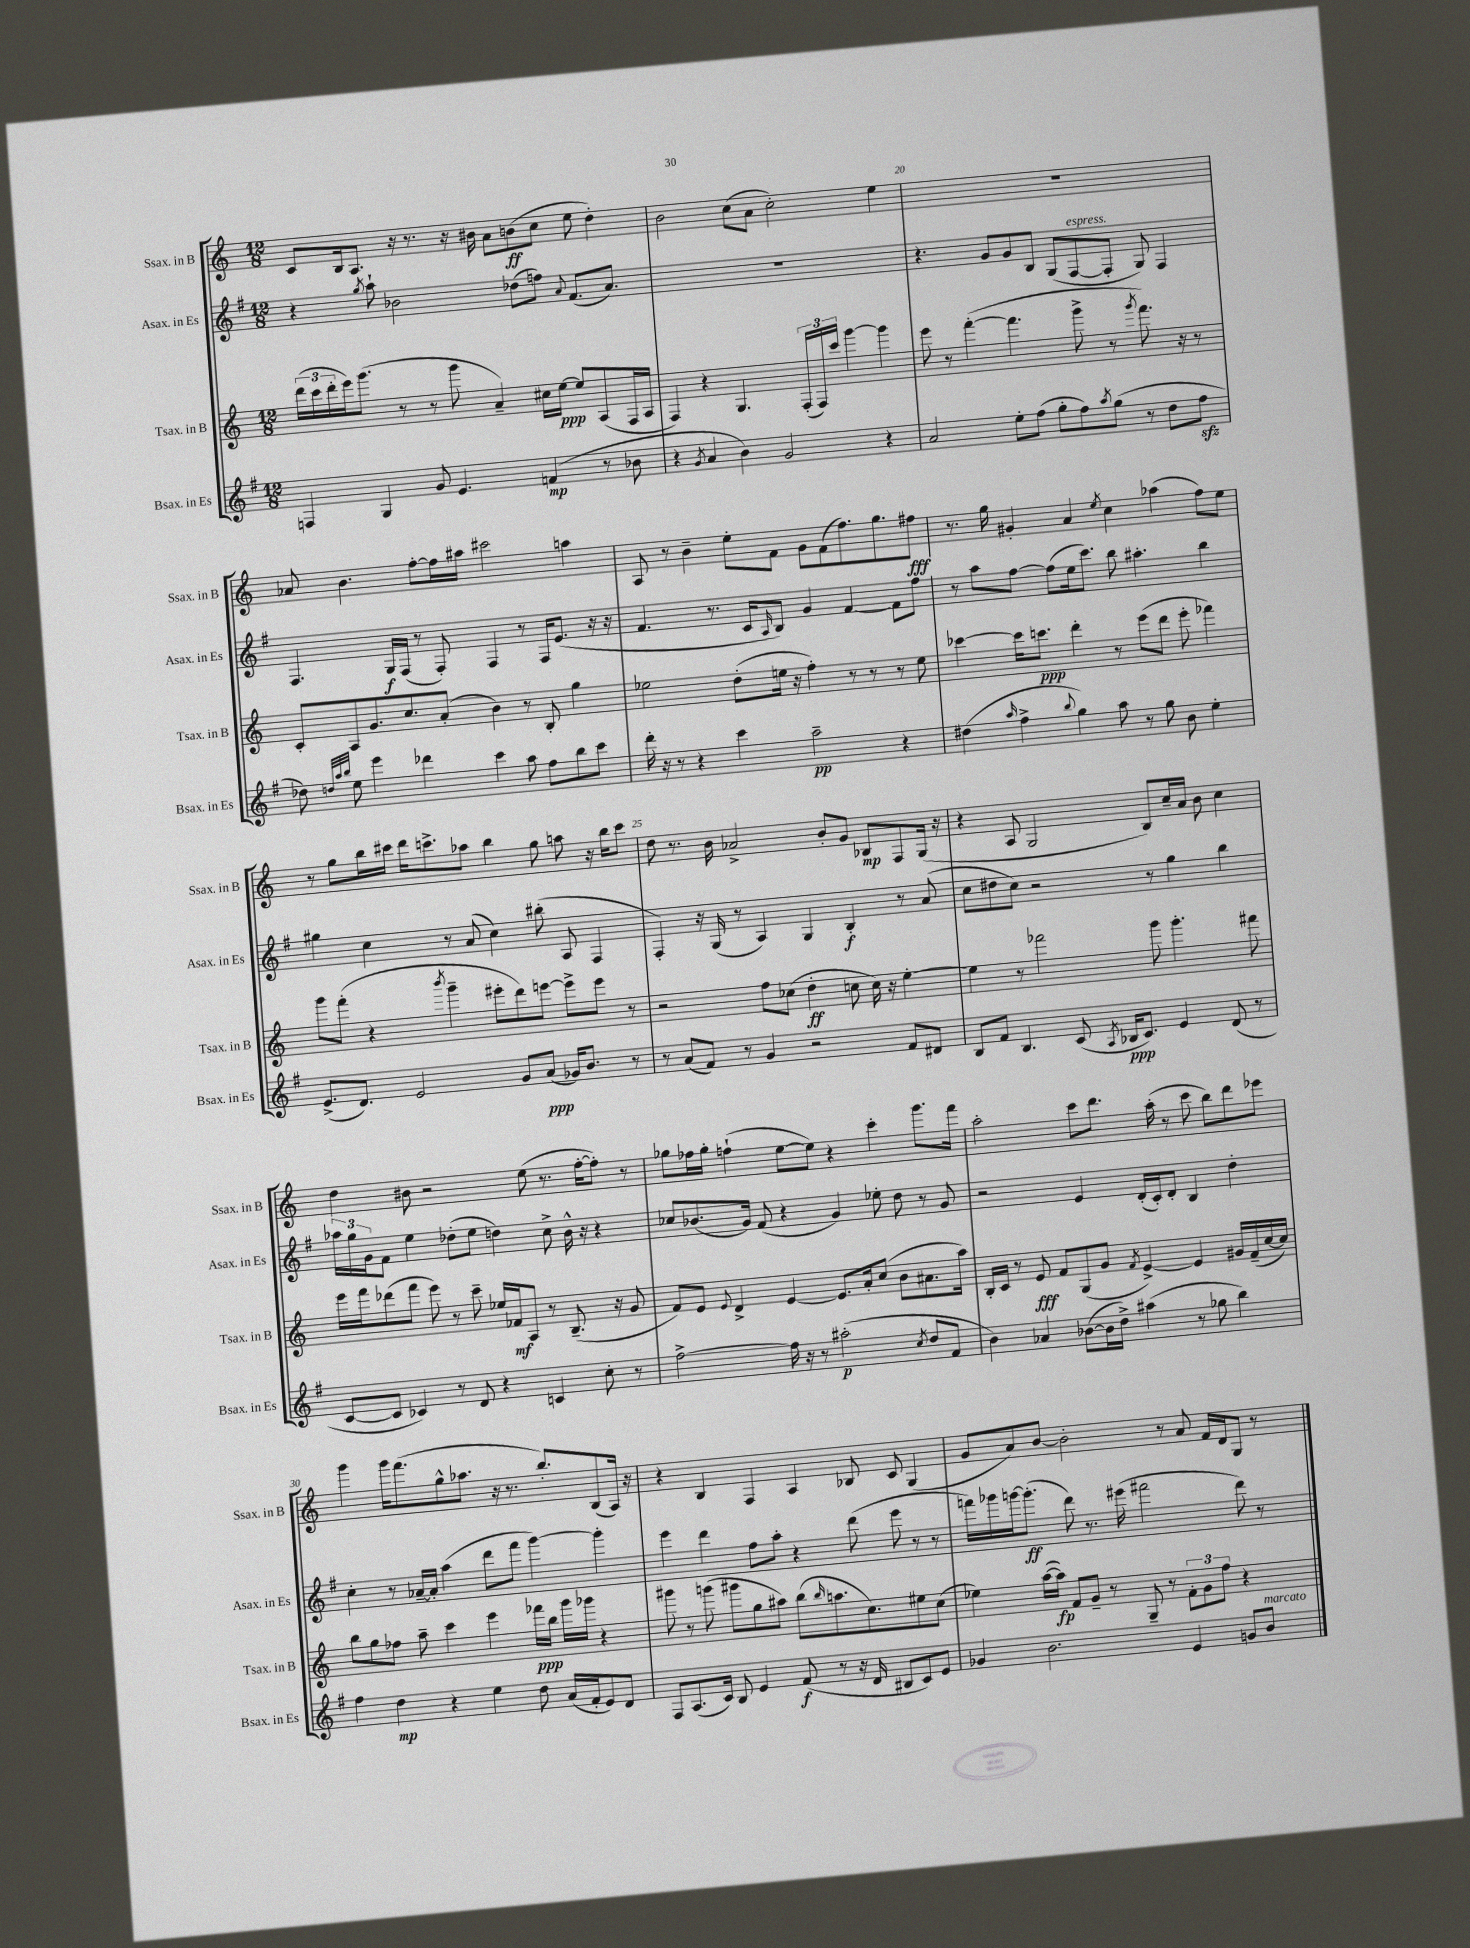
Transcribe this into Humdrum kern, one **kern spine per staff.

**kern	**dynam	**kern	**dynam	**kern	**dynam	**kern	**dynam
*part4	*part4	*part3	*part3	*part2	*part2	*part1	*part1
*staff4	*staff4	*staff3	*staff3	*staff2	*staff2	*staff1	*staff1
*I"Bsax. in Es	*	*I"Tsax. in B	*	*I"Asax. in Es	*	*I"Ssax. in B	*
*I'Bsax. in Es	*	*I'Tsax. in B	*	*I'Asax. in Es	*	*I'Ssax. in B	*
*clefG2	*	*clefG2	*	*clefG2	*	*clefG2	*
*k[f#]	*	*k[]	*	*k[f#]	*	*k[]	*
*M12/8	*	*M12/8	*	*M12/8	*	*M12/8	*
=18	=18	=18	=18	=18	=18	=18	=18
4Fn/	.	(24ddd\LL	.	4r	.	8c/L	.
.	.	24ccc\	.	.	.	.	.
.	.	24ddd'\	.	.	.	.	.
.	.	16eee\J)	.	.	.	16B/k	.
.	.	(8.ggg\J	.	.	.	8.A/J	.
.	.	.	.	8qgg/	.	.	.
4G/	.	.	.	8aa`\	.	.	.
.	.	8r	.	2b-X\	.	16r	.
.	.	.	.	.	.	8.r	.
8g/	.	8r	.	.	.	.	.
4.e/	.	8ggg\	.	.	.	16r	.
.	.	.	.	.	.	16b#X\	.
.	.	4a~/)	.	.	.	8a\L	.
.	.	.	.	(8dd-X\L	.	(8bn\	ff
(4fn/	mp	16cc#X\LL	.	8ffn\J)	.	8cc\J	.
.	.	[16ee\JJ	ppp	.	.	.	.
.	.	.	.	8qqa/	.	.	.
.	.	8ee/L]	.	(8.f#/L	.	8ee\	.
8r	.	(8A/	.	.	.	4dd'\)	.
.	.	.	.	8.a/J)	.	.	.
8b-X\	.	16F/L	.	.	.	.	.
.	.	16A/JJ	.	.	.	.	.
=19	=19	=19	=19	=19	=19	=19	=19
4r	.	4F/)	.	1.r	.	2b\	.
8qg/	.	.	.	.	.	.	.
4a/	.	4r	.	.	.	.	.
4b\)	.	4.G/	.	.	.	(8cc\L	.
.	.	.	.	.	.	8a\J	.
2g/	.	.	.	.	.	2cc'\)	.
.	.	(24F'/LL	.	.	.	.	.
.	.	24F/)	.	.	.	.	.
.	.	24ccc/JJ	.	.	.	.	.
.	.	[4ggg\	.	.	.	.	.
4r	.	4ggg\]	.	.	.	4ee\	.
=20	=20	=20	=20	=20	=20	=20	=20
2a/	.	8eee\	.	4.r	.	1.r	.
.	.	8r	.	.	.	.	.
.	.	([4fff'\	.	.	.	.	.
.	.	.	.	8g/L	.	.	.
8ee'\L	.	4.fff\]	.	8g/	.	.	.
(8ff#\J	.	.	.	8B/J	.	.	.
8gg'\L	.	.	.	(8G/L	.	.	.
!	!	!	!	!LO:TX:a:i:t=espress.	!	!	!
8ff#\)	.	8ggg^\	.	[8F#/	.	.	.
8qaa/	.	.	.	.	.	.	.
(8gg\J	.	8r	.	8F#'/J]	.	.	.
.	.	8qggg/	.	.	.	.	.
8r	.	8.fff\)	.	8G/)	.	.	.
8dd\L	.	.	.	4F#/	.	.	.
.	.	16r	.	.	.	.	.
8ff#zz\J	.	8r	.	.	.	.	.
!!LO:LB:g=z
=21	=21	=21	=21	=21	=21	=21	=21
8dd-X\)	.	8c'/L	.	4.F#/	.	8a-X/	.
32qqddn/LLL	.	.	.	.	.	.	.
32qqaa/	.	.	.	.	.	.	.
32qqbb/JJJ	.	.	.	.	.	.	.
8ee\	.	8A/	.	.	.	4.b\	.
4eee\	.	8.g/	.	.	.	.	.
.	.	.	.	16G/LL	f	.	.
.	.	8.cc/	.	(16F#/JJ	.	.	.
4ddd-X\	.	.	.	8r	.	[8ff'\L	.
.	.	(8a'/J	.	8F#'/)	.	16ff\L]	.
.	.	.	.	.	.	16aa#X\JJ	.
4ccc\	.	4b\)	.	4F#/	.	2ccc#X\	.
8aa\	.	8r	.	8r	.	.	.
8ff#\L	.	8B'/	.	16F#/KL	.	.	.
.	.	.	.	(8.e/J	.	.	.
8bb\	.	4gg\	.	.	.	4aan\	.
8ccc\J	.	.	.	16r	.	.	.
.	.	.	.	16r	.	.	.
=22	=22	=22	=22	=22	=22	=22	=22
16ddd'\	.	2ee-X\	.	4.f#/	.	8A/	.
16r	.	.	.	.	.	.	.
8r	.	.	.	.	.	8r	.
4r	.	.	.	.	.	4b~\	.
.	.	.	.	8.r	.	.	.
4ccc\	.	(8dd'\L	.	.	.	8ee'\L	.
.	.	.	.	16c/KL	.	.	.
.	.	.	.	16qqA/	.	.	.
.	.	16een\Jk	.	8B/J)	.	8f\J	.
.	.	16r	.	.	.	.	.
2aa~\	pp	4ff'\)	.	4g/	.	8g\L	.
.	.	.	.	.	.	(8f\	.
.	.	8r	.	[4f#/	.	8.ff\)	.
.	.	8r	.	.	.	.	.
.	.	.	.	.	.	8.gg\	.
4r	.	8r	.	8f#\L]	.	.	.
.	.	8ee\	.	8ff#\J	.	8ff#X\J	fff
=23	=23	=23	=23	=23	=23	=23	=23
(4dd#X\	.	[4ccc-X\	.	8r	.	8.r	.
.	.	.	.	8aa\L	.	.	.
.	.	.	.	.	.	16gg\	.
16qqaa/	.	.	.	.	.	.	.
4ff#^\	.	16ccc-\KL]	.	[8ff#\J	.	4g#X'/	.
.	.	8.cccn\J	ppp	.	.	.	.
.	.	.	.	(8ff#\L]	.	.	.
8qqbb/	.	.	.	.	.	.	.
4gg\)	.	4ddd'\	.	16ee\k	.	4a/	.
.	.	.	.	8.ccc\J)	.	.	.
.	.	.	.	.	.	8qee/	.
8aa\	.	8r	.	8bb\	.	4cc\	.
8r	.	(8eee\L	.	4.aa#X'\	.	.	.
8gg\	.	8ddd\J	.	.	.	(4aa-X\	.
8b\	.	8eee'\	.	.	.	.	.
4ee'\	.	4fff-X\)	.	4bb\	.	8ff\L)	.
.	.	.	.	.	.	8ee\J	.
!!LO:LB:g=z
=24	=24	=24	=24	=24	=24	=24	=24
(8.e^/L	.	8ggg\L	.	4gg#X\	.	8r	.
.	.	(8fff'\J	.	.	.	8gg\L	.
8.d/J)	.	.	.	.	.	.	.
.	.	4r	.	4cc\	.	16bb\L	.
.	.	.	.	.	.	16ccc#X\JJ	.
2e/	.	.	.	.	.	16ddd\KL	.
.	.	.	.	.	.	8.cccn^\	.
.	.	8qbbb/	.	.	.	.	.
.	.	4ggg~\	.	8r	.	.	.
.	.	.	.	(8a/	.	8aa-X\J	.
.	.	8eee#X'\L	.	4cc\)	.	4bb\	.
8g/L	.	8ddd\)	.	.	.	.	.
(8a/J	ppp	[8eeen\J	.	(8bb#X'\	.	8gg\	.
16g-X/KL)	.	8eee^\L]	.	8A/	.	8aan\	.
8.b/J	.	.	.	.	.	.	.
.	.	8eee\J	.	4F#/	.	16r	.
.	.	.	.	.	.	16bb\KL	.
8r	.	8r	.	.	.	8ccc\J	.
=25	=25	=25	=25	=25	=25	=25	=25
8r	.	2r	.	4F#'/)	.	8dd\	.
(8a/L	.	.	.	.	.	8.r	.
8f#/J)	.	.	.	16r	.	.	.
.	.	.	.	(16G/	.	16b\	.
8r	.	.	.	8r	.	2a-X^/	.
4g/	.	8ff\L	.	4A/)	.	.	.
.	.	(8cc-X\J	.	.	.	.	.
2r	.	4dd'\	ff	4G/	.	.	.
.	.	.	.	.	.	8b'/L	.
.	.	8ccn\	.	4B'/	f	8g/J	.
.	.	16cc\)	.	.	.	8B-X/L	mp
.	.	16r	.	.	.	.	.
8f#/L	.	[4ee'\	.	8r	.	8F/	.
8d#X/J	.	.	.	(8a/	.	(16G/Jk	.
.	.	.	.	.	.	16r	.
=26	=26	=26	=26	=26	=26	=26	=26
8B/L	.	4ee\]	.	8cc\L	.	4r	.
8f#/J	.	.	.	8dd#X\	.	.	.
4.B/	.	8r	.	8cc\J)	.	8A/	.
.	.	2fff-X\	.	2r	.	2G/	.
(8c/	.	.	.	.	.	.	.
8qA/	.	.	.	.	.	.	.
16B-X/KL	ppp	.	.	.	.	.	.
8.c/J)	.	.	.	.	.	.	.
.	.	8ggg\	.	8r	.	8B/L)	.
4e/	.	4.ggg'\	.	4gg\	.	16cc~/L	.
.	.	.	.	.	.	16a/JJ	.
.	.	.	.	.	.	8b\	.
(8d/	.	.	.	4bb\	.	4cc\	.
8r	.	8fff#X\	.	.	.	.	.
!!LO:LB:g=z
=27	=27	=27	=27	=27	=27	=27	=27
[8c/L	.	16eee\LL	.	24aa-X\LL	.	4dd\	.
.	.	.	.	24gg\	.	.	.
.	.	16fff\J	.	.	.	.	.
.	.	.	.	24g\J	.	.	.
8c/J]	.	(8ddd-X\	.	8f#\J	.	.	.
4c-X/)	.	8fff\J	.	4ee\	.	8b#X\	.
.	.	8eee\)	.	.	.	2r	.
8r	.	8r	.	(8dd-X'\L	.	.	.
8d/	.	8ccc~\	.	8ee\J	.	.	.
4r	.	16ee-X/LL	.	4ddn\)	.	.	.
.	.	16f-X/J	mf	.	.	.	.
.	.	8A/J	.	.	.	(8ee\	.
4cn/	.	8r	.	8cc^\	.	8.r	.
.	.	(8.B~/	.	16b^^\	.	.	.
.	.	.	.	16r	.	[16ff'\KL	.
8cc'\	.	.	.	4r	.	8ff'\J])	.
.	.	16r	.	.	.	.	.
8r	.	8g/	.	.	.	8r	.
=28	=28	=28	=28	=28	=28	=28	=28
[2ff#^\	.	8f/L)	.	8cc-X/L	.	8gg-X\L	.
.	.	8e/J	.	(8.b-X/	.	16ff-X\L	.
.	.	.	.	.	.	16gg-'\JJ	.
.	.	8qqe/	.	.	.	.	.
.	.	4d^/	.	.	.	(4ffn`\	.
.	.	.	.	16g/Jk)	.	.	.
.	.	.	.	(8f#/	.	.	.
16ff#\]	.	[4e/	.	4r	.	[8ee\L	.
16r	.	.	.	.	.	.	.
8r	.	.	.	.	.	8ee\J])	.
(2aa#X'\	p	8.e/L]	.	4g/)	.	4r	.
.	.	16a'/k	.	.	.	.	.
.	.	(8cc/J	.	8ee-X'\	.	4ccc'\	.
.	.	8b\L	.	8dd\	.	.	.
8qcc/	.	.	.	.	.	.	.
8dd/L	.	8.a#X\	.	8r	.	8.ggg\L	.
8f#/J	.	.	.	8g/	.	.	.
.	.	16aa\Jk)	.	.	.	16fff\Jk	.
=29	=29	=29	=29	=29	=29	=29	=29
4b\)	.	16B'/LL	.	2r	.	2aa'\	.
.	.	16c/JJ	.	.	.	.	.
.	.	8r	.	.	.	.	.
4a-X/	.	8e/	fff	.	.	.	.
.	.	8f/L	.	.	.	.	.
([8b-X\L	.	(8G/	.	4e/	.	8ccc\L	.
16b-\L]	.	8g/J	.	.	.	8.ddd\J	.
16dd^\JJ)	.	.	.	.	.	.	.
.	.	8qf/	.	.	.	.	.
(4aa#X\	.	[4e^/)	.	(16d'/LL	.	.	.
.	.	.	.	16c'/J)	.	(16aa'\	.
.	.	.	.	8d'/J	.	8r	.
8r	.	4e/]	.	4B/	.	8ccc\	.
8gg-X\	.	.	.	.	.	8bb\L)	.
4bb\)	.	16g#X/LL	.	4dd'\	.	8ddd\	.
.	.	(16f~/	.	.	.	.	.
.	.	[16cc/	.	.	.	8eee-X\J	.
.	.	16cc/JJ])	.	.	.	.	.
!!LO:LB:g=z
=30	=30	=30	=30	=30	=30	=30	=30
4ff#\	.	8bb\L	.	4cc'\	.	4ggg\	.
.	.	8gg\	.	.	.	.	.
4dd\	mp	8ff-X\J	.	8r	.	16ggg\KL	.
.	.	.	.	.	.	(8.fff\	.
.	.	8aa~\	.	[16a-X~/LL	.	.	.
.	.	.	.	16a-'/JJ]	.	.	.
4r	.	4ccc\	.	(4aa\	.	8gg^^\	.
.	.	.	.	.	.	8.aa-X\J	.
4ee\	.	4eee\	.	8ddd\L	.	.	.
.	.	.	.	.	.	16r	.
.	.	.	.	8fff#\J	.	8.r	.
8dd\	.	16fff-X\LL	ppp	[4ggg\)	.	.	.
.	.	16bb\JJ	.	.	.	8.bb'/L)	.
(16a/LL	.	16ggg\LL	.	.	.	.	.
16f#'/J	.	16ggg-X\JJ	.	.	.	.	.
8e/)	.	4r	.	4ggg'\]	.	(8B/	.
8d/J	.	.	.	.	.	16A/Jk)	.
.	.	.	.	.	.	16r	.
=31	=31	=31	=31	=31	=31	=31	=31
8F#/L	.	8ggg#X\	.	4eee\	.	4r	.
(8.A/	.	8r	.	.	.	.	.
.	.	(8gggn\	.	4ddd\	.	4B/	.
16c/Jk)	.	.	.	.	.	.	.
8B/	.	8ggg#X\L	.	.	.	.	.
4e/	.	8gg\	.	8ff#\L	.	4F/	.
.	.	8aa#X\J)	.	8aa'\J	.	.	.
(8f#/	f	(8bb\L	.	4r	.	4A/	.
.	.	16qqbb/	.	.	.	.	.
8r	.	8.aan\	.	.	.	.	.
16r	.	.	.	(8ddd\	.	8B-X/	.
16d/	.	8.cc\)	.	.	.	.	.
8B#X/L	.	.	.	8eee\	.	8c/	.
8c/)	.	8ee#X\	.	8r	.	(4G/	.
8e/J	.	(8cc\J	.	8r	.	.	.
=32	=32	=32	=32	=32	=32	=32	=32
4g-X/	.	4ee-X\)	.	16fffn\LL)	.	8g/L	.
.	.	.	.	16ggg-X\	.	.	.
.	.	.	.	[16gggn\J	.	8a/)	.
.	.	.	.	(8.ggg'\J]	ff	.	.
2.b\	.	([16aa\LL	.	.	.	[8b/J	.
.	.	16aa\JJ])	fp	.	.	.	.
.	.	8f/L	.	8ddd\)	.	2b'\]	.
.	.	8g~/J	.	8.r	.	.	.
.	.	8r	.	.	.	.	.
.	.	.	.	(16eee#X\	.	.	.
.	.	8G~/	.	2fff#X\	.	.	.
.	.	8r	.	.	.	8r	.
4e/	.	12f'\L	.	.	.	8a/	.
.	.	12g\	.	.	.	.	.
.	.	.	.	.	.	16f/LL	.
.	.	12ff\J	.	.	.	.	.
.	.	.	.	.	.	16d/J	.
8gn/L	.	4r	.	8ddd\)	.	8G/J	.
!LO:TX:a:i:t=marcato	!	!	!	!	!	!	!
8b/J	.	.	.	8r	.	8r	.
==	==	==	==	==	==	==	==
*-	*-	*-	*-	*-	*-	*-	*-
